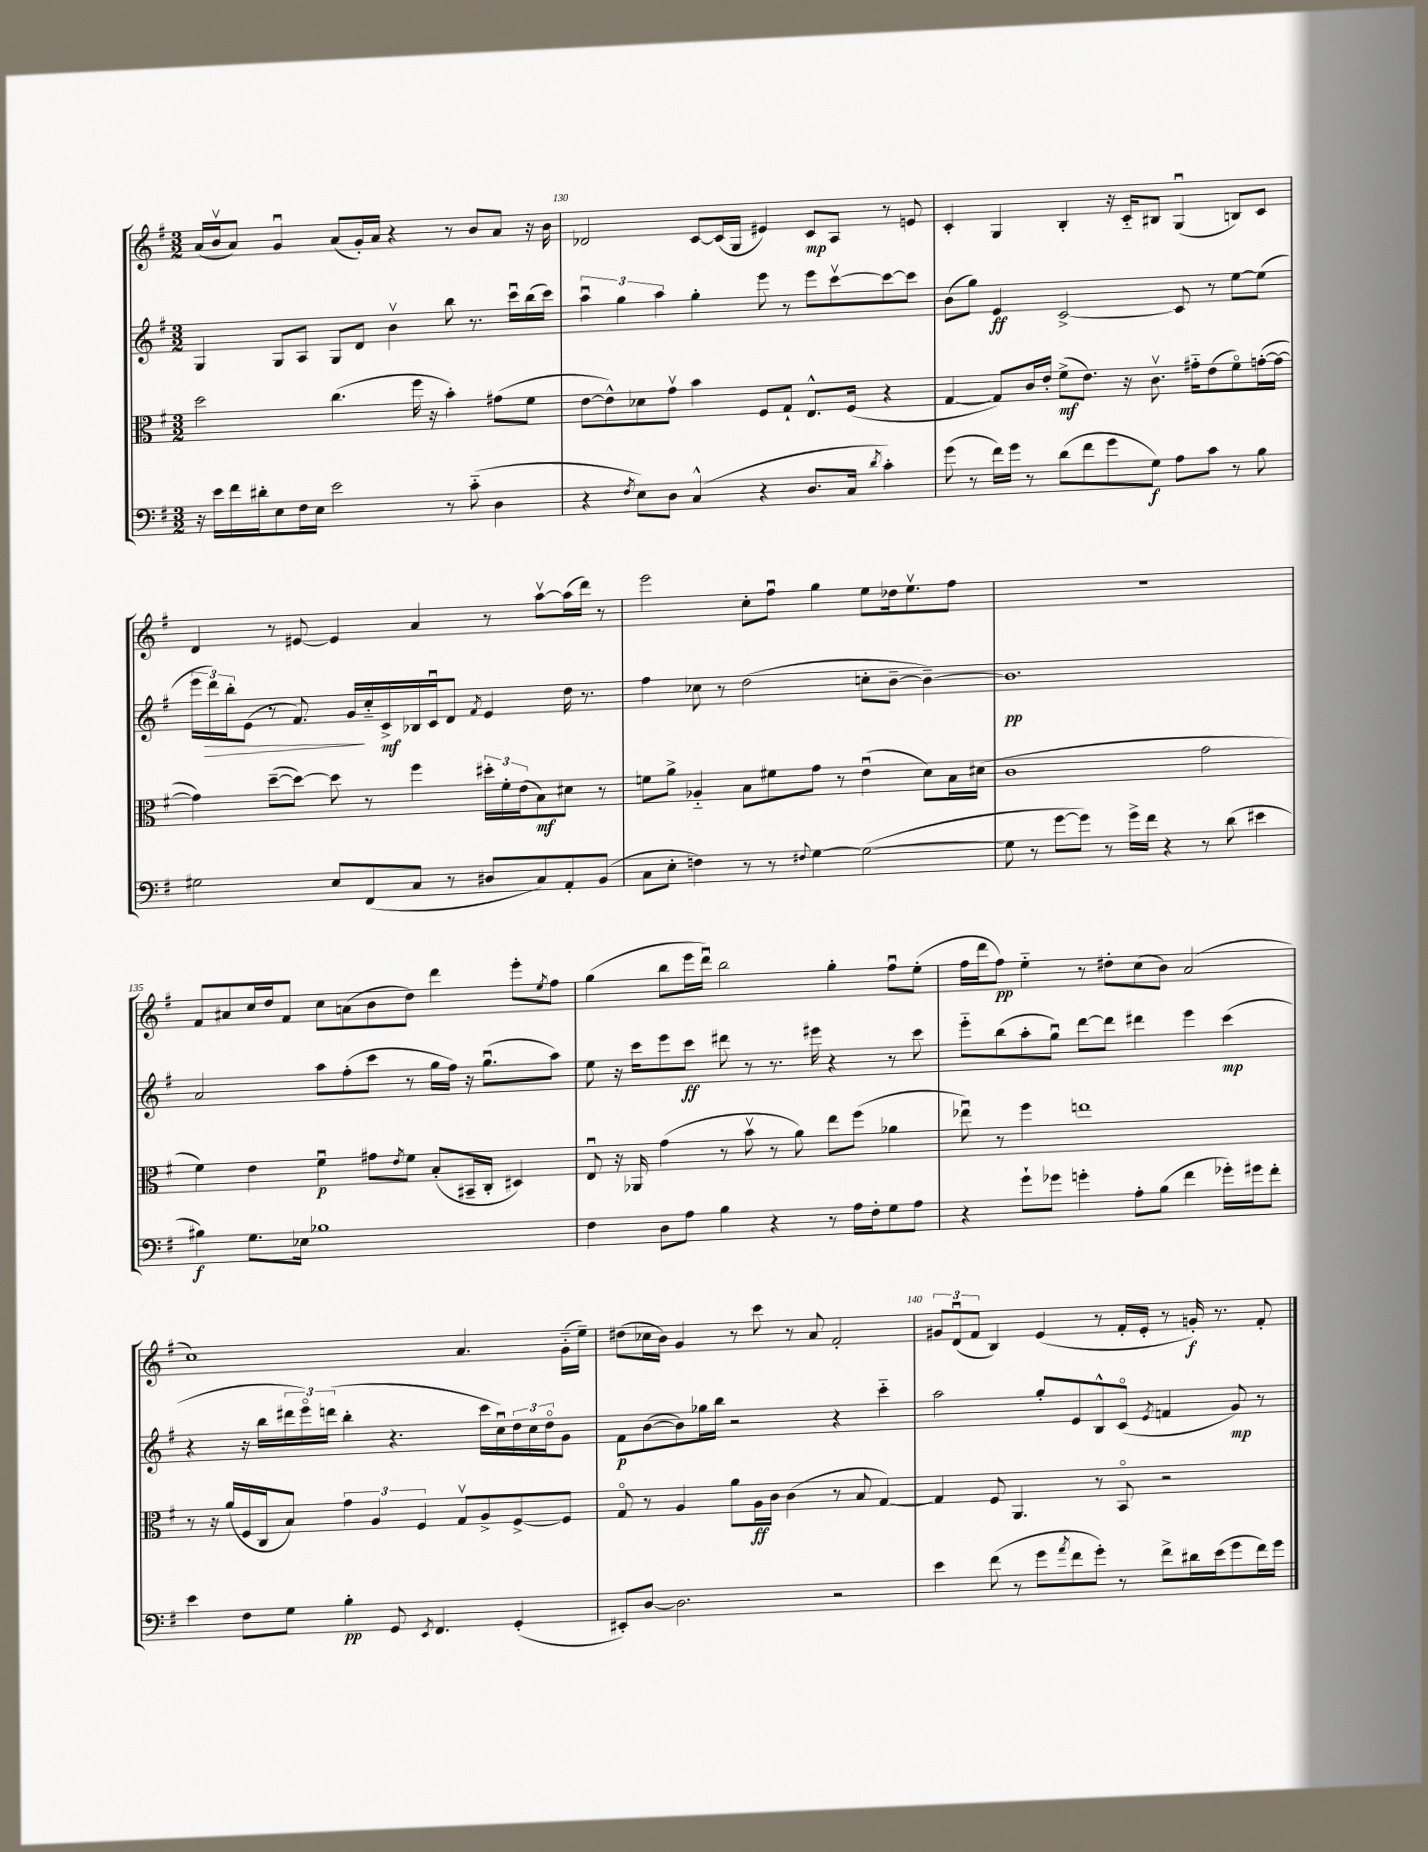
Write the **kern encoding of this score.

**kern	**dynam	**kern	**dynam	**kern	**dynam	**kern	**dynam
*part4	*part4	*part3	*part3	*part2	*part2	*part1	*part1
*staff4	*staff4	*staff3	*staff3	*staff2	*staff2	*staff1	*staff1
*clefF4	*	*clefC3	*	*clefG2	*	*clefG2	*
*k[f#]	*	*k[f#]	*	*k[f#]	*	*k[f#]	*
*M3/2	*	*M3/2	*	*M3/2	*	*M3/2	*
=129	=129	=129	=129	=129	=129	=129	=129
16r	.	2dd\	.	4G/	.	(16a/LL	.
16e\LL	.	.	.	.	.	16bv/J	.
16f#\	.	.	.	.	.	8a/J)	.
16d#X'\J	.	.	.	.	.	.	.
8E\	.	.	.	8G/L	.	4gu/	.
16F#\L	.	.	.	8A/J	.	.	.
16E\JJ	.	.	.	.	.	.	.
2e\	.	(4.cc\	.	8G/L	.	(8a/L	.
.	.	.	.	8d/J	.	16g'/L)	.
.	.	.	.	.	.	16a/JJ	.
.	.	.	.	4bv\	.	4r	.
.	.	16ff#\	.	.	.	.	.
.	.	16r	.	.	.	.	.
8r	.	4b'\)	.	8bb\	.	8r	.
(8c\	.	.	.	8.r	.	8b/L	.
4D\	.	(8g#X\L	.	.	.	8a/J	.
.	.	.	.	16cccu\LL	.	.	.
.	.	8f#\J	.	(16bb\	.	16r	.
.	.	.	.	16ccc\JJ)	.	16b\	.
=130	=130	=130	=130	=130	=130	=130	=130
4r	.	[8e\L	.	6aau\	.	2d-X/	.
.	.	8e^^\])	.	.	.	.	.
.	.	.	.	6gg\	.	.	.
8qF#/	.	.	.	.	.	.	.
8E\L)	.	8d-X\	.	.	.	.	.
.	.	.	.	6aa\	.	.	.
8D\J	.	8gv\J	.	.	.	.	.
(4C^^/	.	4b\	.	4gg'\	.	[8c/L	.
.	.	.	.	.	.	(16c/L]	.
.	.	.	.	.	.	16G/JJ	.
4r	.	8F#/L	.	8eee\	.	4e#X/)	.
.	.	8G`/J	.	8r	.	.	.
8.D/L	.	8.E^^/L	.	8eee\L	.	8c/L	mp
.	.	.	.	[8cccv\	.	8A/J	.
16C/Jk	.	(16F#/Jk	.	.	.	.	.
8qd/	.	.	.	.	.	.	.
4c'\)	.	4r	.	8ccc\_	.	8r	.
.	.	.	.	8ccc\J]	.	8en/	.
=131	=131	=131	=131	=131	=131	=131	=131
(8g\	.	[4G/	.	(8b\L	.	4c'/	.
8r	.	.	.	8gg\J)	.	.	.
16f#\LL)	.	8G/L])	.	4e/	ff	4G/	.
16g\JJ	.	.	.	.	.	.	.
8r	.	16c/L	.	.	.	.	.
.	.	16e'/JJ	.	.	.	.	.
(8d\L	.	(8f#^\L	mf	[2c^/	.	4B'/	.
8f#\	.	8.e\J)	.	.	.	.	.
8g\	.	.	.	.	.	16r	.
.	.	16r	.	.	.	16c/KL	.
8G\J)	f	8.cv\	.	.	.	8B#X/J	.
8A\L	.	.	.	8c/]	.	(4Gu/	.
.	.	16g#X\KL	.	.	.	.	.
8c\J	.	(8e\	.	8r	.	.	.
8r	.	8f#\)	.	[8ee\L	.	8Bn/L)	.
8B\	.	([16gn'\L	.	(8ee\J]	.	8c/J	.
.	.	16g\JJ_	.	.	.	.	.
!!LO:LB:g=z
=132	=132	=132	=132	=132	=132	=132	=132
2G#X\	.	4g\])	.	24eee\LL	.	4d/	.
!	!	!	!	!	!LO:HP:b	!	!
.	.	.	.	24ddd\)	>	.	.
.	.	.	.	24bb'\J	.	.	.
.	.	.	.	(8e\J	.	.	.
.	.	([8dd~\L	.	8r	.	8r	.
.	.	8dd\J_)	.	8.f#/)	.	[8e#X/	.
8E/L	.	8dd\]	.	.	.	4e#/]	.
.	.	.	.	16g/LL	.	.	.
(8FF#/	.	8r	.	16cc/	]	.	.
.	.	.	.	16c^/	mf	.	.
8C/J	.	4ff#\	.	16B-X/	.	4a/	.
.	.	.	.	16cu/J	.	.	.
8r	.	.	.	8d/J	.	.	.
.	.	.	.	8qf#/	.	.	.
8D#X/L	.	24dd#X'\LL	.	4e/	.	8r	.
.	.	24f#'\	.	.	.	.	.
.	.	(24e\J	.	.	.	.	.
8C/)	.	8B\)	mf	.	.	[8aav\L	.
8AA'/	.	8d#X\J	.	16dd\	.	(16aa\L]	.
.	.	.	.	8.r	.	16ddd\JJ)	.
(8BB/J	.	8r	.	.	.	8r	.
=133	=133	=133	=133	=133	=133	=133	=133
8C\L	.	8fn\L	.	4ff#\	.	2eee\	.
8E'\J	.	8a^\J	.	.	.	.	.
4Fn\)	.	4A-X/	.	8cc-X\	.	.	.
.	.	.	.	8r	.	.	.
8r	.	8B\L	.	(2dd\	.	8cc'\L	.
8r	.	8f#X\	.	.	.	8ff#u\J	.
8qqF#X/	.	.	.	.	.	.	.
[4G\	.	8g\J	.	.	.	4gg\	.
.	.	8r	.	.	.	.	.
(2G\_	.	(4eu\	.	8ccn'\L	.	8ee\L	.
.	.	.	.	[8b~\J	.	16dd-X\k	.
.	.	.	.	.	.	8.eev\	.
.	.	8d\L)	.	4b~\_)	.	.	.
.	.	16B\L	.	.	.	8ff#\J	.
.	.	(16d#X\JJ	.	.	.	.	.
=134	=134	=134	=134	=134	=134	=134	=134
8G\]	.	1c	.	1.b]	pp	1.r	.
8r	.	.	.	.	.	.	.
[8g\L	.	.	.	.	.	.	.
8g\J])	.	.	.	.	.	.	.
8r	.	.	.	.	.	.	.
16g^\LL	.	.	.	.	.	.	.
16f#\JJ	.	.	.	.	.	.	.
4r	.	.	.	.	.	.	.
8r	.	2g\	.	.	.	.	.
(8d\	.	.	.	.	.	.	.
4e#X\	.	.	.	.	.	.	.
!!LO:LB:g=z
=135	=135	=135	=135	=135	=135	=135	=135
4B#X\)	f	4f#\)	.	2a/	.	8f#/L	.
.	.	.	.	.	.	8a#X/	.
8.G\L	.	4e\	.	.	.	16cc/L	.
.	.	.	.	.	.	16dd/J	.
.	.	.	.	.	.	8f#/J	.
16E-X\Jk	.	.	.	.	.	.	.
1B-X	.	4f#u\	p	8aa\L	.	8cc\L	.
.	.	.	.	(8ff#'\	.	(8an\	.
.	.	8g#X\L	.	8ccc\J	.	8b\	.
.	.	8qe/	.	.	.	.	.
.	.	8f#\J	.	8r	.	8dd\J)	.
.	.	(8B'/L	.	16gg\LL	.	4ddd\	.
.	.	.	.	16ff#\JJ)	.	.	.
.	.	16BB#X~/L	.	16r	.	.	.
.	.	16C'/JJ	.	(8.ggu\L	.	.	.
.	.	4D#X/)	.	.	.	8eee'\L	.
.	.	.	.	.	.	8qee/	.
.	.	.	.	8aa\J)	.	8ff#\J	.
=136	=136	=136	=136	=136	=136	=136	=136
4F#\	.	8Eu/	.	8ee\	.	(4gg\	.
.	.	16r	.	16r	.	.	.
.	.	16AA-X/	.	16ccc\KL	.	.	.
8D\L	.	(4g\	.	8eee\	.	8bb\L	.
8A\J	.	.	.	8ccc\J	ff	16eee\L	.
.	.	.	.	.	.	16dddu\JJ)	.
4B\	.	8r	.	8ddd#X\	.	2bb\	.
.	.	8bv\	.	8r	.	.	.
4r	.	8r	.	8.r	.	.	.
.	.	8a\)	.	.	.	.	.
.	.	.	.	16eee#X\	.	.	.
8r	.	8ee\L	.	4r	.	4gg'\	.
16A\LL	.	(8ff#\J	.	.	.	.	.
16F#'\J	.	.	.	.	.	.	.
8G\	.	4a-X\	.	8r	.	8ff#u\L	.
8A\J	.	.	.	8ccc\	.	(8ee'\J	.
=137	=137	=137	=137	=137	=137	=137	=137
4r	.	8ee-Xu\)	.	8eee\L	.	16ff#\LL	.
.	.	.	.	.	.	16ddd\J	.
.	.	8r	.	(8bb\	.	8ff#\J)	pp
8g`\L	.	4ff#\	.	8aa'\	.	4ee\	.
8g-X\J	.	.	.	8ggu\J)	.	.	.
4gn'\	.	1een	.	[8ddd\L	.	8r	.
.	.	.	.	8ddd\J]	.	8dd#X'\L	.
8A'\L	.	.	.	4ddd#X\	.	(8cc\	.
(8B\J	.	.	.	.	.	8b\J)	.
4f#\	.	.	.	4eee\	.	(2a/	.
16g-X'\LL)	.	.	.	(4ccc\	mp	.	.
16g#X\J	.	.	.	.	.	.	.
8f#'\J	.	.	.	.	.	.	.
!!LO:LB:g=z
=138	=138	=138	=138	=138	=138	=138	=138
4e\	.	8r	.	4r	.	1cc)	.
.	.	16r	.	.	.	.	.
.	.	(16a/LL	.	.	.	.	.
8F#\L	.	16F#/	.	16r	.	.	.
.	.	16C/J	.	16bb\LL	.	.	.
8G\J	.	8B/J)	.	24ddd#X\	.	.	.
.	.	.	.	24eee\)	.	.	.
.	.	.	.	(24dddn\JJ	.	.	.
4B'\	pp	6g\	.	4bb'\	.	.	.
.	.	6A/	.	.	.	.	.
8GG/	.	.	.	4.r	.	.	.
.	.	6F#/	.	.	.	.	.
8qEE/	.	.	.	.	.	.	.
4.FF#/	.	.	.	.	.	.	.
.	.	8Gv/L	.	.	.	4.a/	.
.	.	8A^/	.	16ccc\LL	.	.	.
.	.	.	.	16ccu\)	.	.	.
(4GG'/	.	[8F#^/	.	24dd\	.	.	.
.	.	.	.	24cc\	.	.	.
.	.	.	.	24dd\J	.	.	.
.	.	8F#/J]	.	8g\J	.	(16g\LL	.
.	.	.	.	.	.	16ee~\JJ)	.
=139	=139	=139	=139	=139	=139	=139	=139
8EE#X'/L)	.	8G/	.	8f#\L	p	(8dd#X\L	.
[8D/J	.	8r	.	([8b\	.	16cc-X\L	.
.	.	.	.	.	.	16b\JJ)	.
2.D\]	.	4A/	.	8b\])	.	4g/	.
.	.	.	.	16gg-X\L	.	.	.
.	.	.	.	16bb\JJ	.	.	.
.	.	8a\L	.	2r	.	8r	.
.	.	16A\L	ff	.	.	8ccc\	.
.	.	16c\JJ	.	.	.	.	.
.	.	(4c\	.	.	.	8r	.
.	.	.	.	.	.	8a/	.
2r	.	8r	.	4r	.	2f#'/	.
.	.	8B/	.	.	.	.	.
.	.	[4G/)	.	4ccc\	.	.	.
=140	=140	=140	=140	=140	=140	=140	=140
4e\	.	4G/]	.	2aa\	.	12g#X/L	.
.	.	.	.	.	.	(12du/	.
.	.	.	.	.	.	12f#/J	.
(8f#\	.	8F#/	.	.	.	4B/)	.
8r	.	4.AA/	.	.	.	.	.
8g\L	.	.	.	8gg'/L	.	(4e/	.
8qa/	.	.	.	.	.	.	.
8f#\	.	.	.	8e/	.	.	.
8g'\J)	.	8r	.	8B^^/	.	8r	.
8r	.	8BB/	.	(8c/J	.	16f#'/LL	.
.	.	.	.	.	.	16e'/JJ	.
.	.	.	.	8qe/	.	.	.
8f#^\L	.	2r	.	4fn/	.	8r	.
16d#X\L	.	.	.	.	.	16gn'/)	f
(16e\J	.	.	.	.	.	8.r	.
8g\	.	.	.	8g/)	mp	.	.
16f#\L)	.	.	.	8r	.	8f#'/	.
16g\JJ	.	.	.	.	.	.	.
==	==	==	==	==	==	==	==
*-	*-	*-	*-	*-	*-	*-	*-
